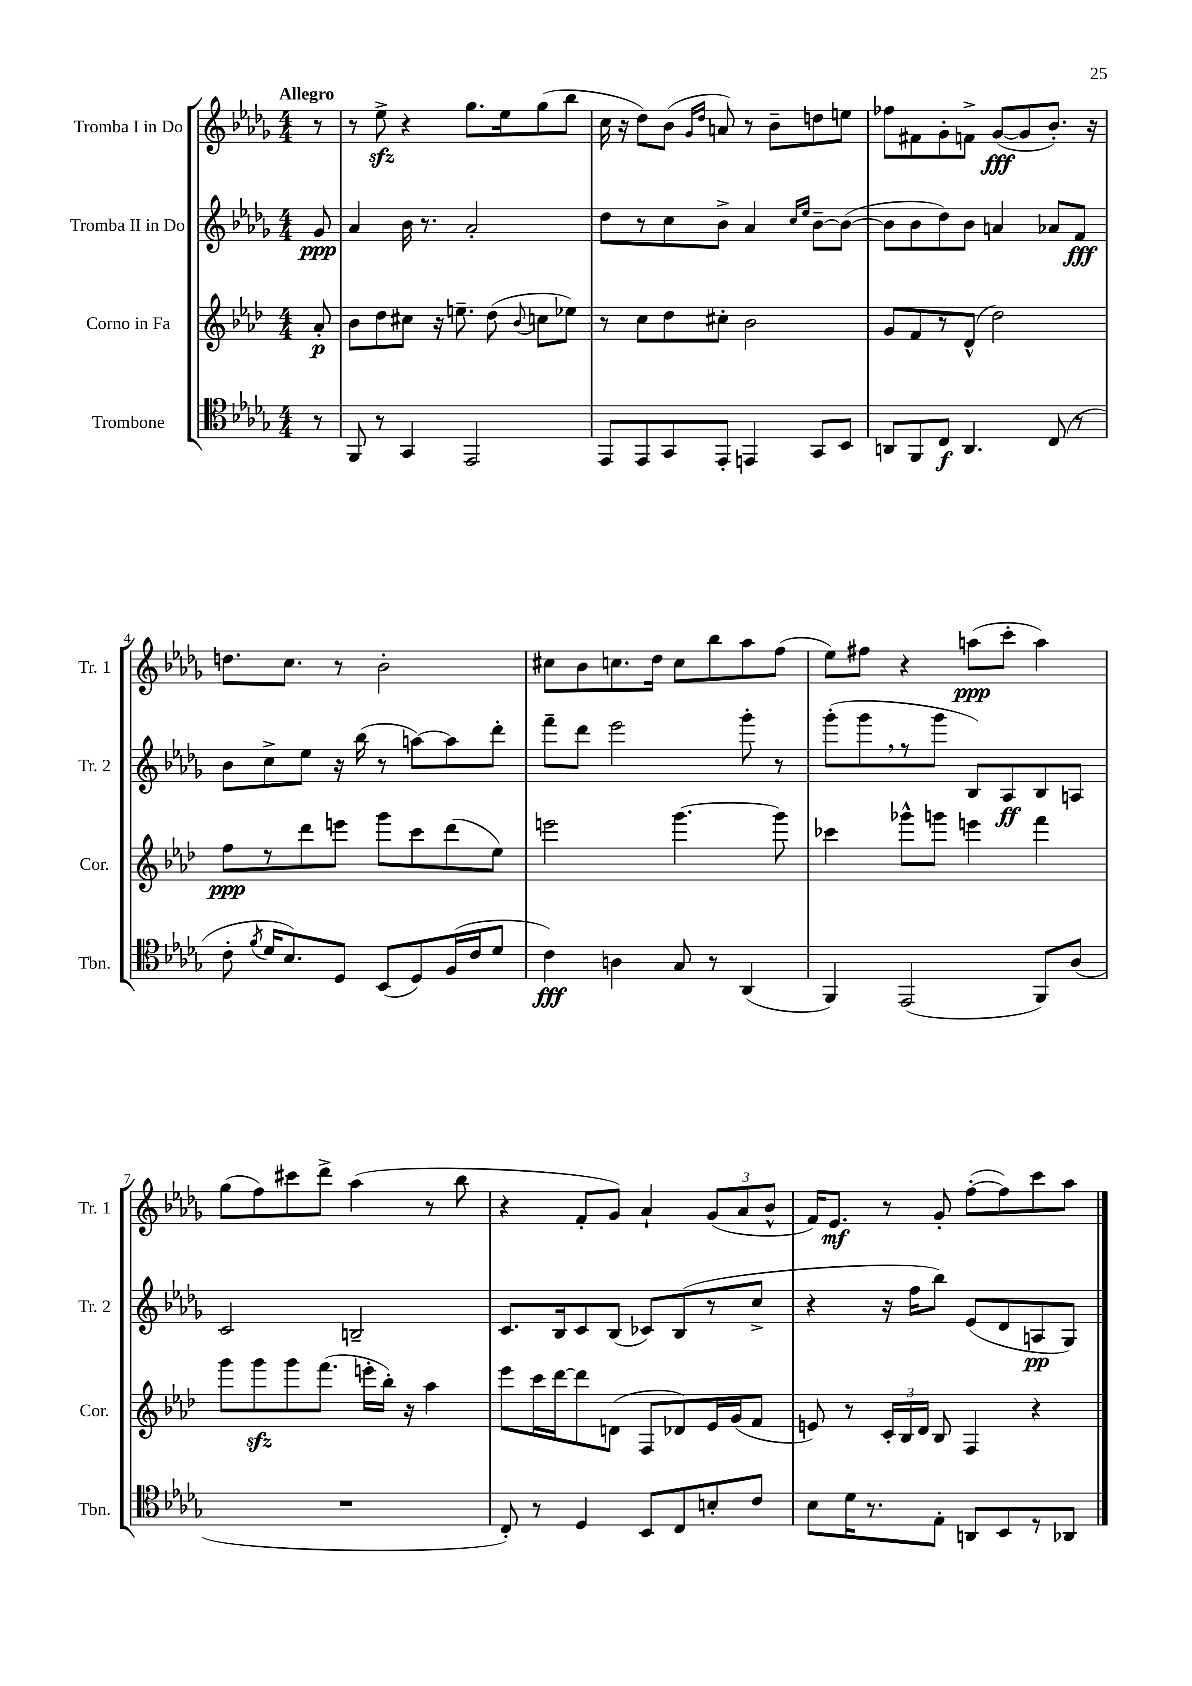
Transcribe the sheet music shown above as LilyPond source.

<<
\new StaffGroup <<
\new Staff = "s0" \with { instrumentName = "Tromba I in Do" shortInstrumentName = "Tr. 1" } {
    \clef treble \key des \major \numericTimeSignature \time 4/4 \partial 8 \tempo "Allegro"
    \autoBeamOff r8 |
    r8 ees''8->\sfz r4 ges''8.[ ees''16 ges''8( bes''8] |
    c''16 r16 des''8[) bes'8]( \grace { ges'16[ des''16] } a'8) r8 bes'8[-- d''8 e''8] |
    fes''8[ fis'8 ges'8-. f'8]-> ges'8[~\fff( ges'8 bes'8.]-.) r16 |
    d''8.[ c''8.] r8 bes'2-. |
    cis''8[ bes'8 c''8. des''16] c''8[ bes''8 aes''8 f''8]( |
    ees''8[) fis''8] r4 a''8[\ppp( c'''8]-. a''4) |
    ges''8[( f''8) cis'''8 des'''8]-> aes''4( r8 bes''8 |
    r4 f'8[-. ges'8]) aes'4-! \tuplet 3/2 { ges'8[( aes'8 bes'8]-^ } |
    f'16[) ees'8.]\mf r8 ges'8-. f''8[~-.( f''8) c'''8 aes''8] \bar "|." |
}
\new Staff = "s1" \with { instrumentName = "Tromba II in Do" shortInstrumentName = "Tr. 2" } {
    \clef treble \key des \major \numericTimeSignature \time 4/4 \partial 8
    \autoBeamOff ges'8\ppp |
    aes'4 bes'16 r8. aes'2-. |
    des''8[ r8 c''8 bes'8]-> aes'4 \grace { c''16[ ees''16] } bes'8[~-- bes'8]~( |
    bes'8[ bes'8 des''8) bes'8] a'4 aes'8[ f'8]\fff |
    bes'8[ c''8-> ees''8] r16 bes''16( r8 a''8[~) a''8 des'''8]-. |
    f'''8[-- des'''8] ees'''2 ges'''8-. r8 |
    ges'''8[-.( ges'''8 \breathe r8 ges'''8] bes8[) aes8\ff bes8 a8] |
    c'2 b2-- |
    c'8.[ bes16 c'8 bes8]( ces'8[) bes8( r8 c''8]-> |
    r4 r16 f''16[ bes''8]) ees'8[( des'8 a8\pp ges8]) \bar "|." |
}
\new Staff = "s2" \with { instrumentName = "Corno in Fa" shortInstrumentName = "Cor." } {
    \clef treble \key aes \major \numericTimeSignature \time 4/4 \partial 8
    \autoBeamOff aes'8-.\p |
    bes'8[ des''8 cis''8] r16 e''8.-- des''8( \appoggiatura { bes'8 } c''8[ ees''8]) |
    r8 c''8[ des''8 cis''8]-. bes'2 |
    g'8[ f'8 r8 des'8]-^( des''2) |
    f''8[\ppp r8 des'''8 e'''8] g'''8[ c'''8 des'''8( ees''8]) |
    e'''2 g'''4.~ g'''8 |
    ces'''4 ges'''8[-^ g'''8] e'''4 f'''4 |
    g'''8[ g'''8\sfz g'''8 f'''8.]( e'''16[-. bes''16]-.) r16 aes''4 |
    ees'''8[ c'''16 des'''16~ des'''8 d'8]( f8[ des'8) ees'16 g'16( f'8] |
    e'8) r8 \tuplet 3/2 { c'16[-. bes16 des'16] } bes8 f4 r4 \bar "|." |
}
\new Staff = "s3" \with { instrumentName = "Trombone" shortInstrumentName = "Tbn." } {
    \clef tenor \key des \major \numericTimeSignature \time 4/4 \partial 8
    \autoBeamOff r8 |
    f,8 r8 ges,4 ees,2 |
    ees,8[ ees,8 ges,8 ees,8]-. e,4 ges,8[ bes,8] |
    a,8[ f,8 c8]\f a,4. c8( r8 |
    c'8-. \acciaccatura { f'8 } des'16[ bes8.) des8] bes,8[( des8) f16( c'16 des'8] |
    c'4\fff) a4 ges8 r8 aes,4( |
    f,4) ees,2( f,8[) aes8]( |
    R1 |
    c8-.) r8 des4 bes,8[ c8 b8-. c'8] |
    bes8[ des'16 r8. ees8]-. a,8[ bes,8 r8 aes,8] \bar "|." |
}
>>
>>
